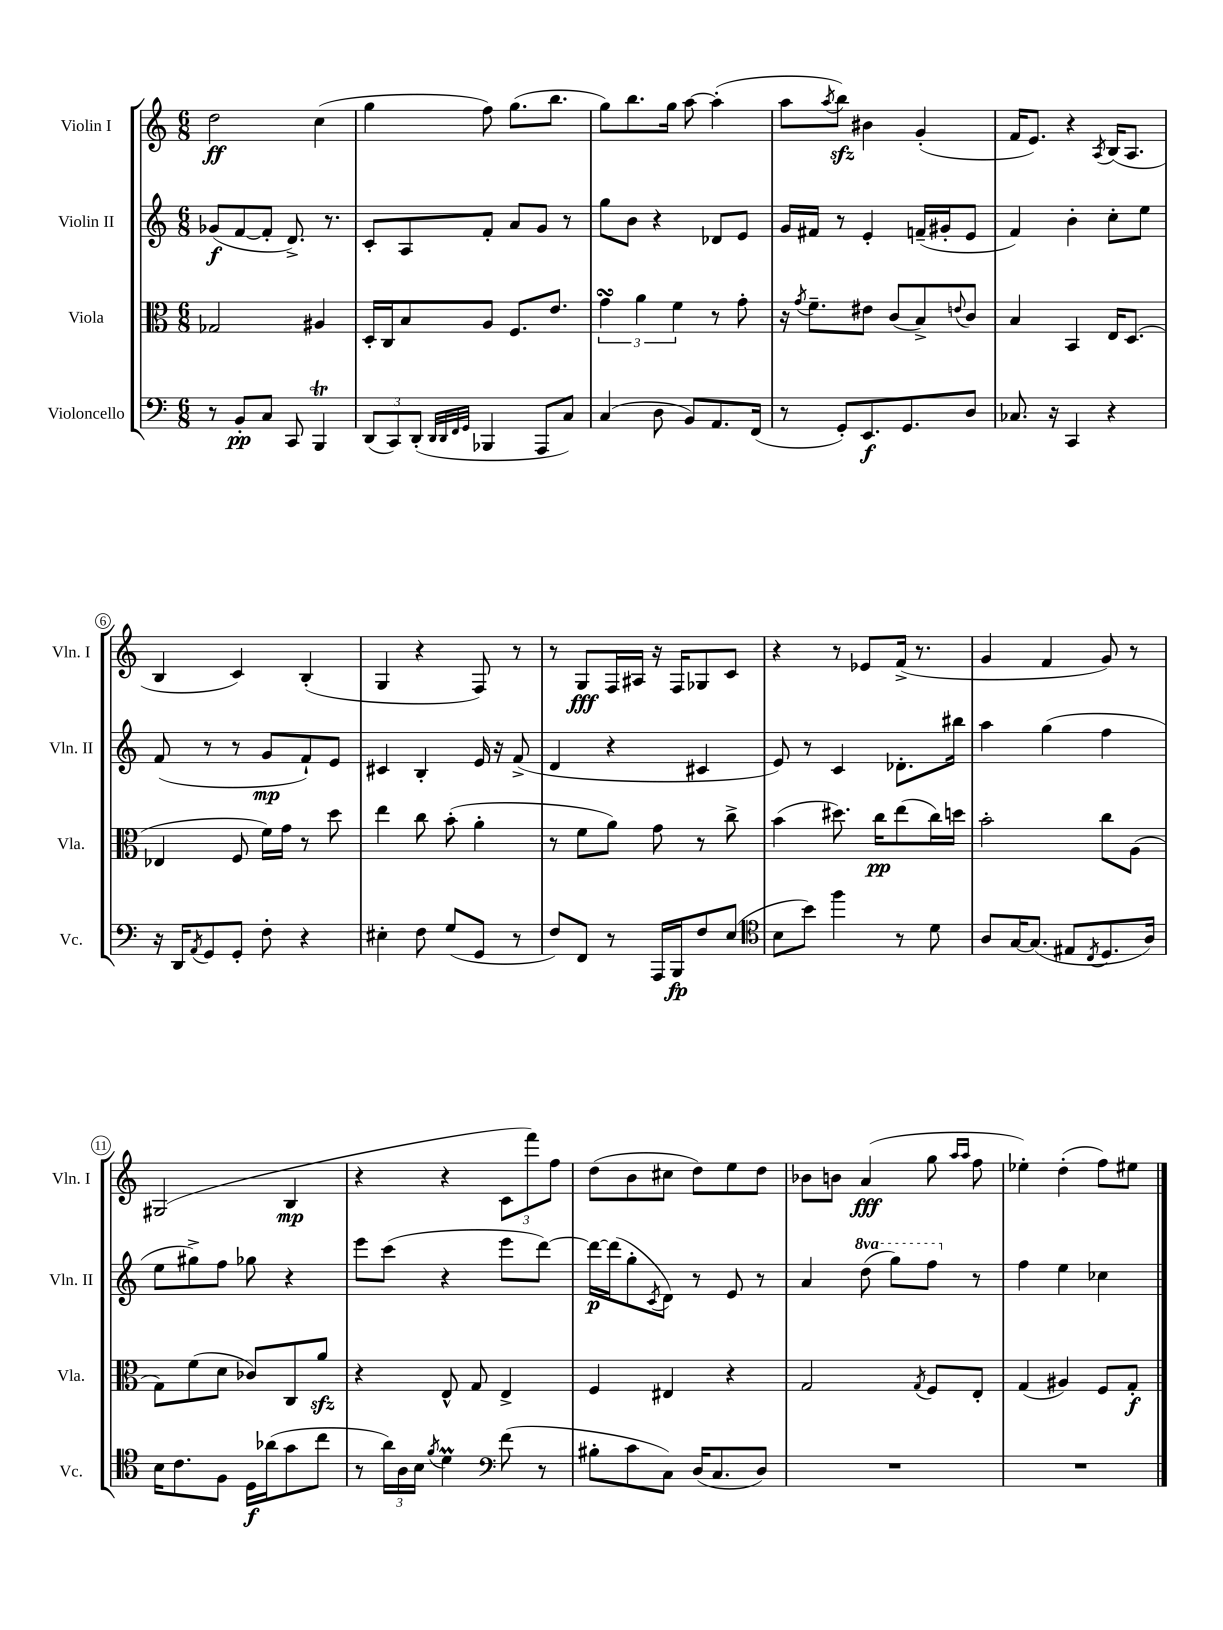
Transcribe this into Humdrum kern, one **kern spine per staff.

**kern	**dynam	**kern	**dynam	**kern	**dynam	**kern	**dynam
*part4	*part4	*part3	*part3	*part2	*part2	*part1	*part1
*staff4	*staff4	*staff3	*staff3	*staff2	*staff2	*staff1	*staff1
*I"Violoncello	*	*I"Viola	*	*I"Violin II	*	*I"Violin I	*
*I'Vc.	*	*I'Vla.	*	*I'Vln. II	*	*I'Vln. I	*
*clefF4	*	*clefC3	*	*clefG2	*	*clefG2	*
*k[]	*	*k[]	*	*k[]	*	*k[]	*
*M6/8	*	*M6/8	*	*M6/8	*	*M6/8	*
=1	=1	=1	=1	=1	=1	=1	=1
8r	.	2G-X/	.	(8g-X/L	f	2dd\	ff
8BB'/L	pp	.	.	[8f/	.	.	.
8C/J	.	.	.	8f'/J]	.	.	.
8CC/	.	.	.	8.d^/)	.	.	.
4BBBt/	.	4A#X/	.	.	.	(4cc\	.
.	.	.	.	8.r	.	.	.
=2	=2	=2	=2	=2	=2	=2	=2
(12DD/L	.	16D'/LL	.	8c'/L	.	4gg\	.
.	.	16C/J	.	.	.	.	.
12CC/)	.	.	.	.	.	.	.
.	.	8B/	.	8A/	.	.	.
(12DD'/J	.	.	.	.	.	.	.
32qqDD/LLL	.	.	.	.	.	.	.
32qqDD/	.	.	.	.	.	.	.
32qqFF/	.	.	.	.	.	.	.
32qqGG/JJJ	.	.	.	.	.	.	.
4BBB-X/	.	8A/J	.	8f'/J	.	8ff\)	.
.	.	8.F/L	.	8a/L	.	(8.gg\L	.
8AAA/L	.	.	.	8g/J	.	.	.
.	.	8.e/J	.	.	.	8.bb\J	.
8C/J)	.	.	.	8r	.	.	.
=3	=3	=3	=3	=3	=3	=3	=3
(4C/	.	6gsSSS\	.	8gg\L	.	8gg\L)	.
.	.	.	.	8b\J	.	8.bb\	.
.	.	6a\	.	.	.	.	.
8D\	.	.	.	4r	.	.	.
.	.	.	.	.	.	16gg\Jk	.
.	.	6f\	.	.	.	.	.
8BB/L)	.	.	.	.	.	[8aa\	.
8.AA/	.	8r	.	8d-X/L	.	(4aa'\]	.
.	.	8g'\	.	8e/J	.	.	.
(16FF/Jk	.	.	.	.	.	.	.
=4	=4	=4	=4	=4	=4	=4	=4
8r	.	16r	.	16g/LL	.	8aa\L	.
.	.	8qg/	.	.	.	.	.
.	.	8.f~\L	.	16f#X/JJ	.	.	.
.	.	.	.	.	.	8qaa/	.
8GG'/L)	.	.	.	8r	.	8bbzz\J)	.
8.EE/	f	8e#X\J	.	4e'/	.	4b#X\	.
.	.	(8c/L	.	.	.	.	.
8.GG/	.	.	.	.	.	.	.
.	.	8B^/)	.	(16fn~/LL	.	(4g'/	.
.	.	.	.	16g#X'/J	.	.	.
.	.	8qqen/	.	.	.	.	.
8D/J	.	8c/J	.	8e/J	.	.	.
=5	=5	=5	=5	=5	=5	=5	=5
8.C-X/	.	4B/	.	4f/)	.	16f/KL	.
.	.	.	.	.	.	8.e/J)	.
16r	.	.	.	.	.	.	.
4CC/	.	4BB/	.	4b'\	.	4r	.
.	.	.	.	.	.	8qA/	.
4r	.	16E/KL	.	8cc'\L	.	(16B/KL	.
.	.	(8.D/J	.	.	.	8.A/J	.
.	.	.	.	8ee\J	.	.	.
!!LO:LB:g=z
=6	=6	=6	=6	=6	=6	=6	=6
16r	.	4E-X/	.	(8f/	.	4B/	.
16DD/KL	.	.	.	.	.	.	.
8qAA/	.	.	.	.	.	.	.
8GG/	.	.	.	8r	.	.	.
8GG'/J	.	8F/	.	8r	.	4c/)	.
8F'\	.	16f\LL)	.	8g/L	mp	.	.
.	.	16g\JJ	.	.	.	.	.
4r	.	8r	.	8f`/)	.	(4B'/	.
.	.	8dd\	.	8e/J	.	.	.
=7	=7	=7	=7	=7	=7	=7	=7
4E#X'\	.	4ee\	.	4c#X/	.	4G/	.
8F\	.	8cc\	.	4B'/	.	4r	.
(8G/L	.	(8b'\	.	.	.	.	.
8GG/J	.	4a'\	.	16e/	.	8F/)	.
.	.	.	.	16r	.	.	.
8r	.	.	.	(8f^/	.	8r	.
=8	=8	=8	=8	=8	=8	=8	=8
8F/L)	.	8r	.	4d/	.	8r	.
8FF/J	.	8f\L	.	.	.	8G/L	fff
8r	.	8a\J)	.	4r	.	16F/L	.
.	.	.	.	.	.	16A#X/JJ	.
16AAA/LL	.	8g\	.	.	.	16r	.
16BBB/J	fp	.	.	.	.	16F/KL	.
8F/	.	8r	.	4c#X/	.	8G-X/	.
(8E/J	.	8cc^\	.	.	.	8c/J	.
=9	=9	=9	=9	=9	=9	=9	=9
*clefC4	*	*	*	*	*	*	*
8B\L	.	(4b\	.	8e/)	.	4r	.
8b\J)	.	.	.	8r	.	.	.
4ff\	.	8.dd#X\)	.	4c/	.	8r	.
.	.	.	.	.	.	8e-X/L	.
.	.	16cc\KL	pp	.	.	.	.
8r	.	(8ee\	.	8.d-X'\L	.	(16f^/Jk	.
.	.	.	.	.	.	8.r	.
8d\	.	16cc\L)	.	.	.	.	.
.	.	16ddn\JJ	.	16bb#X\Jk	.	.	.
=10	=10	=10	=10	=10	=10	=10	=10
8A/L	.	2b'\	.	4aa\	.	4g/	.
[16G/K	.	.	.	.	.	.	.
(8.G/J]	.	.	.	.	.	.	.
.	.	.	.	(4gg\	.	4f/	.
8E#X/L	.	.	.	.	.	.	.
8qC/	.	.	.	.	.	.	.
8.D/	.	8cc\L	.	4ff\	.	8g/)	.
.	.	(8A\J	.	.	.	8r	.
16A/Jk)	.	.	.	.	.	.	.
!!LO:LB:g=z
=11	=11	=11	=11	=11	=11	=11	=11
16B\KL	.	8G\L)	.	8ee\L	.	(2G#X/	.
8.c\	.	.	.	.	.	.	.
.	.	(8f\	.	8gg#X^\)	.	.	.
8F\J	.	8d\J	.	8ff\J	.	.	.
16D\LL	f	8c-X/L)	.	8gg-X\	.	.	.
(16a-X\J	.	.	.	.	.	.	.
8g\	.	8C/	.	4r	.	4B/	mp
8cc\J	.	8azz/J	.	.	.	.	.
=12	=12	=12	=12	=12	=12	=12	=12
8r	.	4r	.	8eee\L	.	4r	.
24a\LL)	.	.	.	(8ccc\J	.	.	.
24A\	.	.	.	.	.	.	.
24B\JJ	.	.	.	.	.	.	.
8qf/	.	.	.	.	.	.	.
4dM\	.	8E^^/	.	4r	.	4r	.
.	.	8G/	.	.	.	.	.
*clefF4	*	*	*	*	*	*	*
(8f\	.	4E^/	.	8eee\L	.	12c\L	.
.	.	.	.	.	.	12fff\)	.
8r	.	.	.	[8ddd\J)	.	.	.
.	.	.	.	.	.	12ff\J	.
=13	=13	=13	=13	=13	=13	=13	=13
8B#X'\L	.	4F/	.	16ddd\LL_	p	(8dd\L	.
.	.	.	.	(16ddd\J]	.	.	.
8c\	.	.	.	8gg'\	.	8b\	.
.	.	.	.	8qc/	.	.	.
8C\J)	.	4E#X/	.	8d\J)	.	8cc#X\J	.
(16D/KL	.	.	.	8r	.	8dd\L)	.
8.C/	.	.	.	.	.	.	.
.	.	4r	.	8e/	.	8ee\	.
8D/J)	.	.	.	8r	.	8dd\J	.
=14	=14	=14	=14	=14	=14	=14	=14
2.r	.	2G/	.	4a/	.	8b-X\L	.
.	.	.	.	.	.	8bn\J	.
*	*	*	*	*8va	*	*	*
.	.	.	.	(8ddd\	.	(4a/	fff
.	.	.	.	8ggg\L)	.	.	.
.	.	8qG/	.	.	.	.	.
.	.	8F/L	.	8fff\J	.	8gg\	.
.	.	.	.	.	.	16qqaa/LL	.
.	.	.	.	.	.	16qqaa/JJ	.
*	*	*	*	*X8va	*	*	*
.	.	8E'/J	.	8r	.	8ff\	.
=15	=15	=15	=15	=15	=15	=15	=15
2.r	.	(4G/	.	4ff\	.	4ee-X'\)	.
.	.	4A#X/)	.	4ee\	.	(4dd'\	.
.	.	8F/L	.	4cc-X\	.	8ff\L)	.
.	.	8G'/J	f	.	.	8ee#X\J	.
==	==	==	==	==	==	==	==
*-	*-	*-	*-	*-	*-	*-	*-
